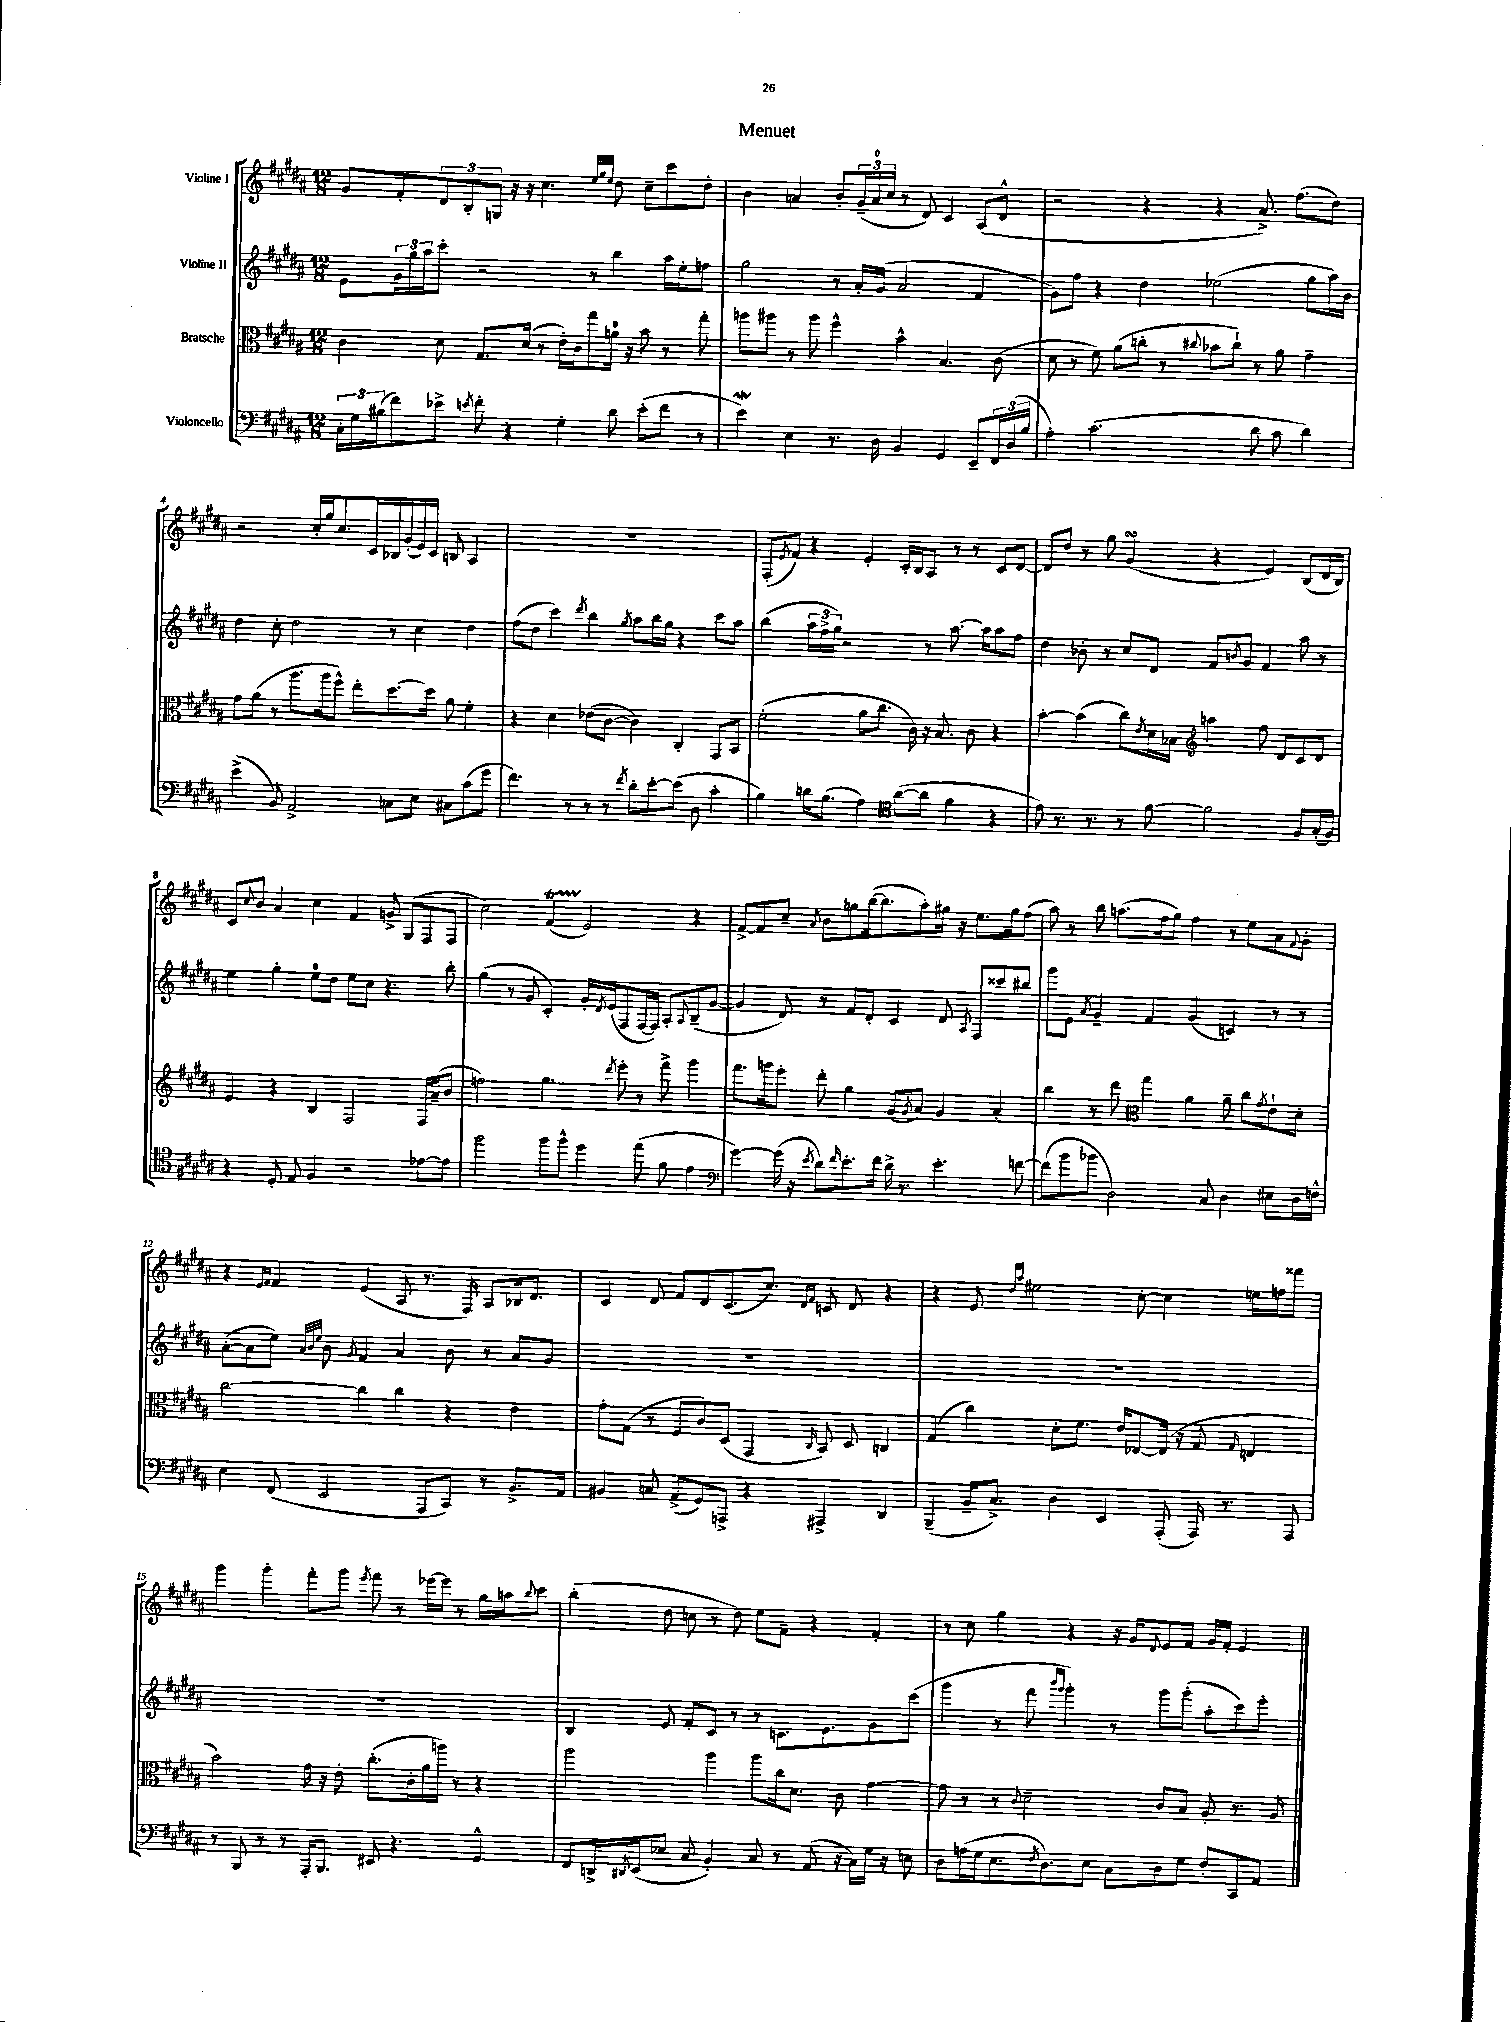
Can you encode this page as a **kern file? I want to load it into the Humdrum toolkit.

**kern	**kern	**kern	**kern
*part4	*part3	*part2	*part1
*staff4	*staff3	*staff2	*staff1
*I"Violoncello	*I"Bratsche	*I"Violine II	*I"Violine I
*clefF4	*clefC3	*clefG2	*clefG2
*k[f#c#g#d#a#]	*k[f#c#g#d#a#]	*k[f#c#g#d#a#]	*k[f#c#g#d#a#]
*M12/8	*M12/8	*M12/8	*M12/8
=1	=1	=1	=1
24C#'\LL	4c#\	8e\L	8g#/L
24G#\	.	.	.
(24B#X\J	.	.	.
8f#\)	.	24g#\L	8f#'/
.	.	24gg#\	.
.	.	24aa#\J	.
8e-X^\J	8d#\	8ccc#'\J	12d#/
.	.	.	12B'/
8qen/	.	.	.
8f#'\	8.G#/L	2r	.
.	.	.	12Gn/J
4r	.	.	16r
.	(16d#/Jk	.	16r
.	8r	.	4.cc#\
4G#'\	16e'\LL)	.	.
.	16c#\J	.	.
.	8gg#\	8r	.
.	.	.	32qqee/LLL
.	.	.	32qqgg#/
.	.	.	32qqee/JJJ
8d#\	16an\Jk	4bb\	8dd#\
.	16r	.	.
(8e'\L	8b\	.	8cc#~\L
8f#\J	8r	16aa#\LL	8ccc#\
.	.	16ee'\J	.
8r	8gg#'\	8ffn\J	8dd#'\J
=2	=2	=2	=2
4ew\)	8aan\L	2gg#\	4b\
.	8aa#X\J	.	.
4E\	8r	.	4an/
.	8aa#\	.	.
8.r	4ff#^^\	8r	8b'/L
.	.	16a#'/LL	(24g#~/L
.	.	.	24a/
16D#\	.	(16g#/JJ	.
.	.	.	24cc#/JJ
4BB/	4b^^\	2a#/	8r
.	.	.	8d#/)
4GG#/	4.B/	.	4c#/
8EE~/L	.	4f#/	(8A#/L
24FF#/L	(8c#\	.	8d#^^/J
(24D#/	.	.	.
24B/JJ	.	.	.
=3	=3	=3	=3
4A#'\)	8d#\	8g#\L)	2r
.	8r	8ff#\J	.
(2.c#\	8f#\)	4r	.
.	(8a#\L	.	.
.	8ccn'\J	4dd#\	4r
.	8r	.	.
.	8qqcc#X/	.	.
.	8b-X\L	(2ee-X\	4r
.	8cc#`\J)	.	.
8d#\	8r	.	8.a#^/)
8c#\	8a#\	.	.
.	.	.	(8.ff#\L
4d#\)	4g#~\	8gg#\L	.
.	.	16aa#\L)	8dd#\J)
.	.	16b\JJ	.
!!LO:LB:g=z
=4	=4	=4	=4
(4e^\	8g#\L	4dd#\	2r
.	(8a#\J	.	.
8BB/)	8r	8cc#'\	.
2AA#^/	8.aa#\L	2dd#\	.
.	.	.	16cc#'/LL
.	16aa#\k	.	16gg#/J
.	8ff#^^\J)	.	8.cc#/
.	8ee'\L	.	.
.	.	.	16c#/L
8Cn\L	[8.dd#\	8r	16B-X/
.	.	.	(16g#'/
8E\J	.	4cc#\	16e/)
.	16dd#\Jk]	.	16c#/JJ
8C#X\L	8a#\	.	8Bn/
(8c#\	4f#'\	4dd#\	4A#/
8g#\J	.	.	.
=5	=5	=5	=5
4.f#\)	4r	(8ff#\L	1.r
.	.	8dd#\J	.
.	4d#\	4ccc#\)	.
8r	.	.	.
.	.	8qddd#/	.
8r	(8e-X\L	4bb\	.
8r	[8c#\J	.	.
8qf#/	.	8qgg#/	.
8d#'\L	4c#\])	8aa#\L	.
[8e'\	.	16bb\L	.
.	.	16gg#\JJ	.
(8e\J]	4C#'/	4r	.
8D#\	.	.	.
4c#'\	8GG#/L	8ccc#\L	.
.	8BB/J	8aa#\J	.
=6	=6	=6	=6
4B\)	(2f#'\	(4bb\	(8F#'/L
.	.	.	8qe/
.	.	.	8f#/J)
16dn\KL	.	24aa#\LL	4r
.	.	24ff#^\	.
(8.B\J	.	.	.
.	.	24gg#\JJ)	.
.	.	2r	.
4A#\)	8a#\L	.	4e'/
.	8.cc#\J	.	.
*clefC4	*	*	*
([8a#\L	.	.	16c#'/LL
.	16c#\)	.	16B/J
8a#\J]	16r	8r	8A#/J
.	8.B/	.	.
4f#\	.	[8.aa#\	8r
.	8c#\	.	8r
.	.	16aa#\KL]	.
4r	4r	8aa#\	8c#/L
.	.	8ff#\J	[8d#/J
=7	=7	=7	=7
8e\)	[4b'\	4dd#\	8d#/L]
8.r	.	.	8dd#/J
.	(4b\]	8b-X'\	8r
8.r	.	.	.
.	.	8r	8gg#\
8r	8cc#\L)	8cc#/L	(4g#sSSS/
.	8qe/	.	.
[8f#\	16d#\L	8d#/J	.
.	16B-X\JJ	.	.
*	*clefG2	*	*
2f#\]	4aan\	8f#/L	4r
.	.	8qbn/	.
.	.	8g#/J	.
.	8ff#\	4f#/	4e/)
.	8d#/L	.	.
8F#/L	8c#/	8aa#\	(8B/L
(16G#'/L	8d#/J	8r	16d#/L
16F#/JJ)	.	.	16B/JJ)
!!LO:LB:g=z
=8	=8	=8	=8
4r	4e/	4ee\	8c#/L
.	.	.	8qqcc#/
.	.	.	8b/J
8D#'/	4r	4gg#'\	4a#/
8E/	.	.	.
4F#/	4B/	8ee\L	4cc#\
.	.	8dd#\J	.
2r	2F#/	8ee\L	4f#/
.	.	8cc#\J	.
.	.	4.r	8gn^/
.	.	.	(8G#/L
[8e-X\L	16F#/LL	.	8F#/
.	(16a#~/J	.	.
8e-\J]	8b/J	8bb'\	8F#/J
=9	=9	=9	=9
2ff#\	2ffn\)	(4gg#\	2cc#\)
.	.	8r	.
.	.	8g#/	.
8ff#\L	4.gg#\	4c#'/)	(4f#T/
8ff#^^\J	.	.	.
4dd#\	.	16g#'/LL	2e/)
.	.	8qd#/	.
.	.	(16e/J	.
.	8qddd#/	.	.
.	8eee'\	8F#/	.
(8ee\	8r	[16F#/L	.
.	.	16F#/JJ])	.
8f#\	8fff#^\	8A#'/L	.
.	.	8qqA#/	.
4e\	4ggg#\	(8B~/	4r
.	.	[8g#/J	.
=10	=10	=10	=10
*clefF4	*	*	*
[4g#\)	8.fff#\L	4g#/]	[8f#^/L
.	.	.	8f#/]
.	16gggn\k	.	.
(16g#\]	8eee'\J	8d#/)	8cc#~/J
16r	.	.	.
8qe/	.	.	8qa#/
8d#\L)	8ddd#'\	8r	8b\L
16qqf#/	.	.	.
8.e'\	4gg#\	8f#/L	8ggn\
.	.	8d#'/J	([16bb\k
16f#\Jk	.	.	8.bb\]
16d#^\	(8g#/L	4c#/	.
8.r	.	.	.
.	8qg#/	.	.
.	8a#/J)	.	8aa#'\)
4.e'\	4g#/	8d#/	16gg#X\Jk
.	.	.	16r
.	.	8qA#/	.
.	.	8F#/L	8.ee\L
.	4a#'/	8ccc##X/	.
.	.	.	16gg#\k
[8fn\	.	8bb#X/J	(8ff#\J
=11	=11	=11	=11
(8f\L]	4bb\	8ggg#\L	8aa#\)
8b\	.	8e\J	8r
.	.	8qa#/	.
8b-X\J	8r	4g#~/	8bb\
2D#\)	8ddd#\	.	(8.aan\L
*	*clefC3	*	*
.	4gg#\	4f#/	.
.	.	.	16ff#\k
.	.	.	8gg#\J)
.	4a#\	(4g#/	4ff#\
8C#/	.	.	.
4D#\	8a#~\	4cn/)	8r
.	8cc#\L	.	8ee\L
.	8qg#/	.	.
8E#X\L	8e`\	8r	8a#\
.	.	.	8qqf#/
16D#\L	8d#'\J	8r	8g#'\J
16Fn^^\JJ	.	.	.
!!LO:LB:g=z
=12	=12	=12	=12
4E\	[2cc#\	([8a#'\L	4r
.	.	8a#\]	.
.	.	.	16qqe/LL
.	.	.	16qqf#/JJ
(8FF#/	.	8ee\J)	4f#/
.	.	32qqa#/LLL	.
.	.	32qqb/	.
.	.	32qqee/JJJ	.
2EE/	.	8b\	.
.	.	8qg#/	.
.	4cc#\]	4f#/	(4e/
.	4cc#\	4a#/	8A#/
8AAA#/L	.	.	8.r
8CC#/J)	4r	8b\	.
.	.	.	16F#/)
8r	.	8r	8A#/L
8.BB^/L	4e\	8a#/L	16B-X/k
.	.	.	8.d#/J
.	.	8g#/J	.
16AA#/Jk	.	.	.
=13	=13	=13	=13
4BB#X/	8g#'\L	1.r	4c#/
.	(8G#\J	.	.
8Cn/	8r	.	8d#/
(8AA#^/L	8F#/L	.	8f#/L
8GG#/)	8c#/)	.	8d#/
8AAAn^/J	(8D#/J	.	(8.c#/
4r	4GG#/	.	.
.	.	.	8.cc#/J)
.	.	.	16qqd#/LL
.	16qqC#/	.	16qqf#/JJ
4AAA#X^/	8BB/)	.	8cn/
.	8D#/	.	8d#/
4DD#/	4Cn/	.	4r
=14	=14	=14	=14
(4BBB~/	(4G#/	1.r	4r
16BB~/KL	4cc#\)	.	8e/
8.C#^/J)	.	.	.
.	.	.	16qqdd#/LL
.	.	.	16qqaa#/JJ
.	.	.	2ee#X\
4D#\	8d#'\L	.	.
.	8.f#\J	.	.
4EE/	.	.	.
.	16e/KL	.	.
.	[8E-X/	.	[8cc#'\
(8AAA#'/	(16E-/Jk]	.	4cc#\]
.	16r	.	.
16AAA#/)	8G#/	.	.
8.r	.	.	.
.	16qqG#/	.	.
.	4En/	.	16een\LL
.	.	.	16ffn\J
8AAA#/	.	.	8fff##X\J
!!LO:LB:g=z
=15	=15	=15	=15
8r	2b\)	1.r	4ggg#\
8BBB/	.	.	.
8r	.	.	4ggg#'\
8r	.	.	.
16AAA#'/KL	16g#\	.	8fff#'\L
8.BBB/J	16r	.	.
.	8e'\	.	8ggg#\J
.	.	.	8qeee/
8EE#X/	(8.cc#'\L	.	8fff#\
4.r	.	.	8r
.	16c#'\L	.	.
.	16a#\	.	[16eee-X\LL
.	16aan\JJ)	.	16eee-\JJ]
.	8r	.	8r
4GG#^^/	4r	.	16gg#\LL
.	.	.	16aan\J
.	.	.	8qqbb/
.	.	.	8ccc#\J
=16	=16	=16	=16
8FF#/L	2aa#\	4B/	(4bb'\
16DDn^/L	.	.	.
8qDD#X/	.	.	.
(16EE/J	.	.	.
8E-X/J	.	8e/	8dd#\
8C#/	.	8f#'/L	8ccn\
4BB'/)	4aa#\	8c#/J	8r
.	.	8r	8dd#\)
8C#/	8aa#\L	8r	8ee\L
8r	16cc#\k	8.cn\L	8f#~\J
.	8.d#\J	.	.
(8AA#/	.	.	4r
.	.	8.e\	.
16r	8c#\	.	.
16C#\LL)	.	.	.
16G#\JJ	[4g#\	8g#\	4f#'/
16r	.	.	.
8En\	.	(8ccc#\J	.
=17	=17	=17	=17
8D#\L	8g#\]	4ggg#\	8r
(16An\L	8r	.	8cc#\
16G#\J	.	.	.
8.E\	8r	8r	4gg#\
.	8qqc#/	.	.
.	2d#~\	8fff#\	.
8qF#/	.	.	.
8.D#\)	.	.	.
.	.	16qqbbb/LL	.
.	.	16qqggg#/JJ	.
.	.	4ggg#'\)	4r
8E\J	.	.	.
8C#\L	.	8r	16r
.	.	.	16g#/KL
.	.	.	8qqd#/
8D#\	8c#/L	8ggg#\L	8e/
8G#\J	8B/J	(8ggg#'\J	8f#/J
8F#'/L	8A#'/	8aa#'\L	16g#/LL
.	.	.	16f#'/JJ
8CC#/	8.r	8ccc#\)	4e/
8AA#/J	.	8eee'\J	.
.	16A#/	.	.
==	==	==	==
*-	*-	*-	*-
